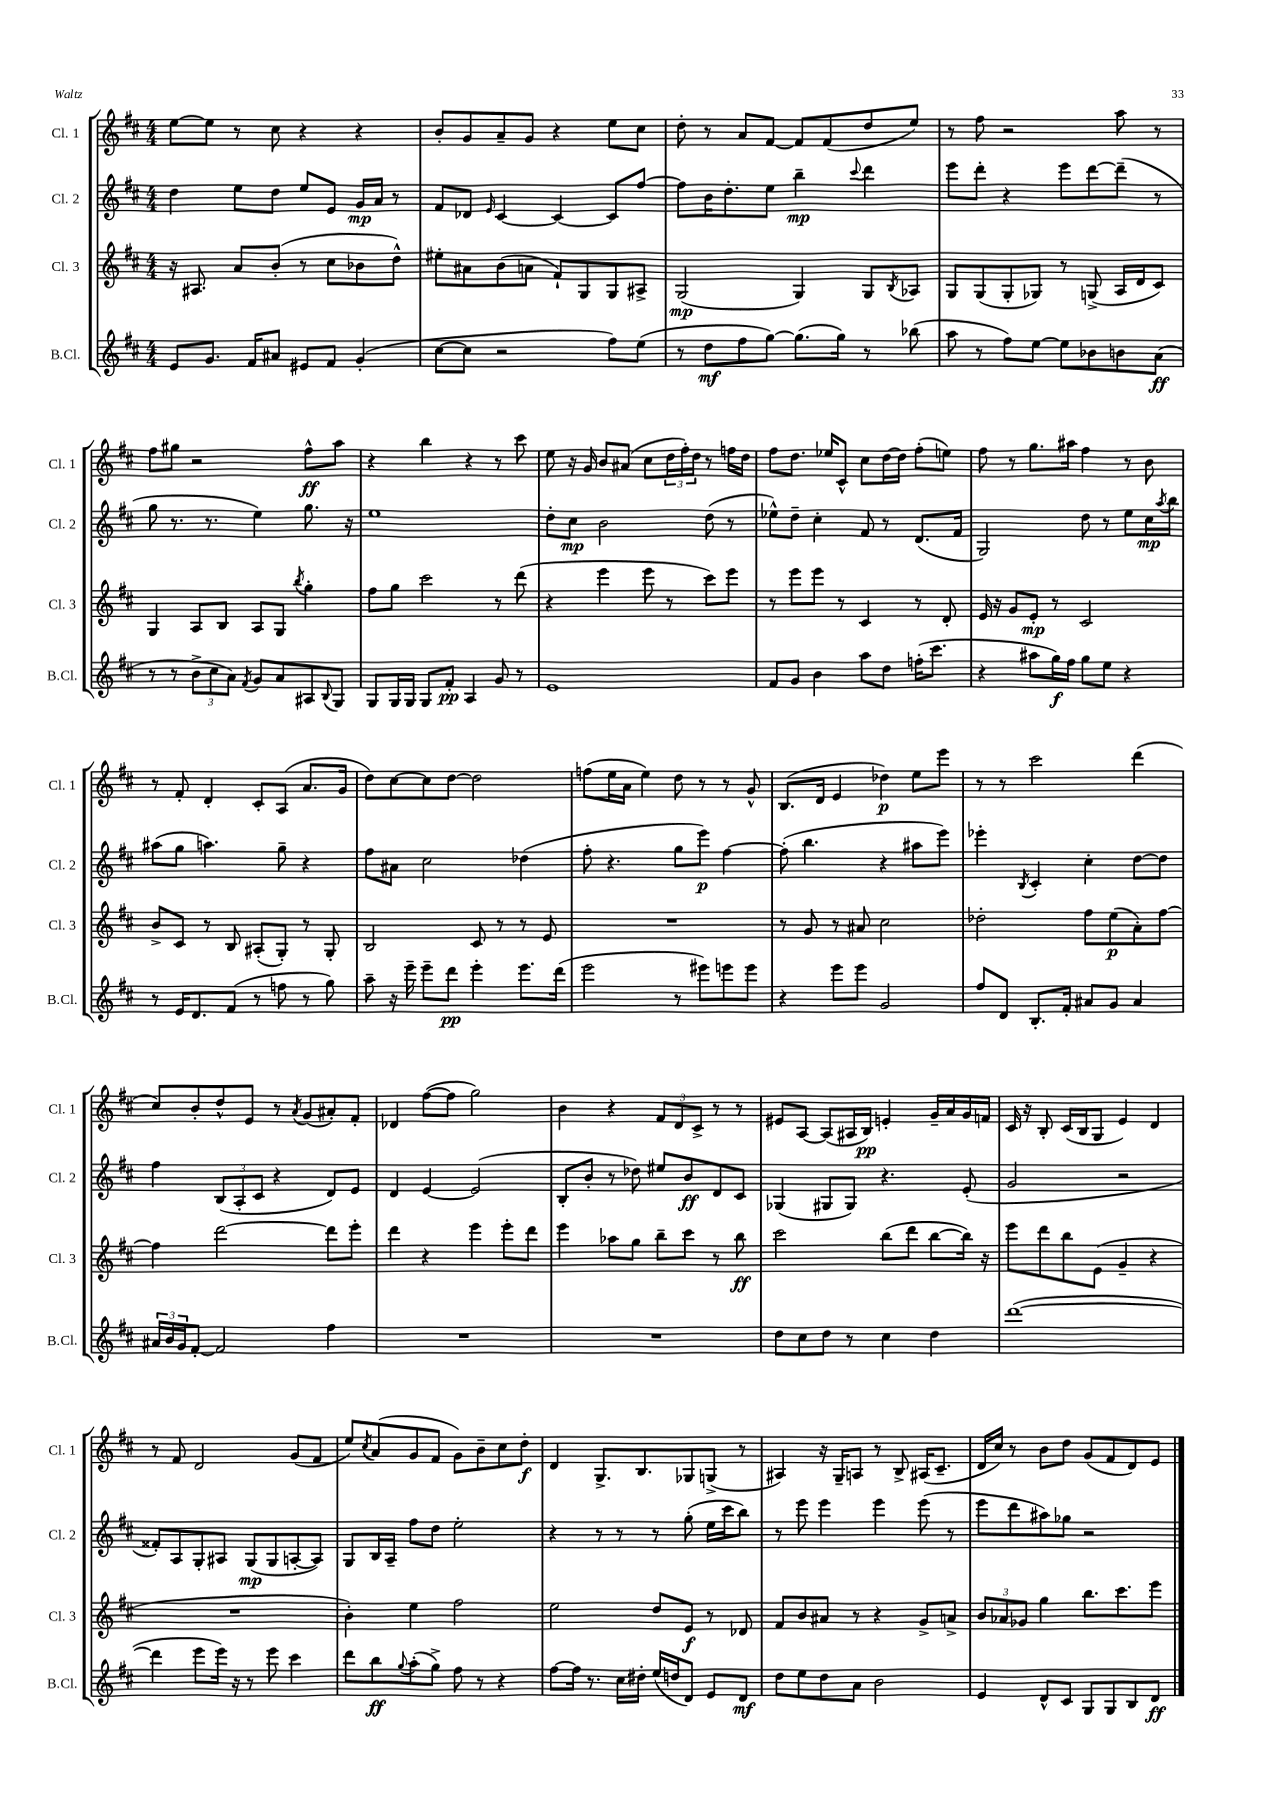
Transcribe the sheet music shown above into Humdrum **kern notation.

**kern	**kern	**kern	**kern
*staff4	*staff3	*staff2	*staff1
*clefG2	*clefG2	*clefG2	*clefG2
*k[f#c#]	*k[f#c#]	*k[f#c#]	*k[f#c#]
*M4/4	*M4/4	*M4/4	*M4/4
8e/L	16r	4dd\	[8ee\L
.	8.A#/	.	.
8.g/J	.	.	8ee\]J
.	8a/L	8ee\L	8r
16f#/LK	.	.	.
8a#/J	(8b'/J	8dd\J	8cc#\
8e#/L	8r	8ee/L	4r
8f#/J	8cc#\L	8e/J	.
(4g'/	8b-\	16g/LL	4r
.	.	16a/JJ	.
.	8dd^^\J)	8r	.
=	=	=	=
[8cc#\L	8ee#'\L	8f#/L	8b'/L
8cc#\]J	8a#\	8d-/J	8g/
.	.	16qqe/	.
2r	(8b\	[4c#/	8a~/
.	8a\J	.	8g/J
.	8f#`/L)	4c#/_	4r
.	8G/	.	.
8ff#\L)	8G/	8c#/]L	8ee\L
(8ee\J	8A#^/J	[8ff#/J	8cc#\J
=	=	=	=
8r	(2G/	8ff#\]L	8dd'\
8dd\L	.	16b\K	8r
.	.	8.dd'\	.
8ff#\	.	.	8a/L
[8gg\J)	.	8ee\J	[8f#/J
(8.gg\]L	4G/)	4bb~\	8f#/]L
.	.	.	(8f#/
16gg\Jk)	.	.	.
.	.	8qqccc#/	.
8r	8G/L	4ddd\	8dd/
.	8qB/	.	.
(8bb-\	8A-/J	.	8ee/J)
=	=	=	=
8aa\	8G/L	8eee\L	8r
8r	(8G/	8ddd'\J	8ff#\
8ff#\L)	8G'/	4r	2r
[8ee\J	8G-/J)	.	.
8ee\]L	8r	8eee\L	.
8b-\	(8G^/	[8ddd\	.
8b\	16A/LL	(8ddd~\]J	8aa\
.	16d/J	.	.
(8a\J	8c#/J)	8r	8r
=	=	=	=
8r	4G/	8gg\	8ff#\L
8r	.	8.r	8gg#\J
12b^\L	8A/L	.	2r
.	.	8.r	.
12cc#\	.	.	.
.	8B/J	.	.
12a\J)	.	.	.
8qf#/	.	.	.
8g/L	8A/L	4ee\)	.
8a/	8G/J	.	.
.	8qbb/	.	.
8A#/	4gg'\	8.gg\	8ff#^^\L
8qqB/	.	.	.
8G/J	.	.	8aa\J
.	.	16r	.
=	=	=	=
8G/L	8ff#\L	1ee	4r
16G/L	8gg\J	.	.
16G/JJ	.	.	.
8G/L	2ccc#\	.	4bb\
8f#'/J	.	.	.
4A/	.	.	4r
8g/	8r	.	8r
8r	(8ddd\	.	8ccc#\
=	=	=	=
1e	4r	8dd'\L	8ee\
.	.	8cc#\J	16r
.	.	.	16g/
.	4eee\	2b\	8b/L
.	.	.	(8a#/J
.	8eee\	.	8cc#\L
.	8r	.	24dd\L
.	.	.	24ff#'\)
.	.	.	24dd\JJ
.	8ccc#\L)	(8dd\	8r
.	8eee\J	8r	16ff\LL
.	.	.	16dd\JJ
=	=	=	=
8f#/L	8r	8ee-^^\L)	8ff#\L
8g/J	8eee\L	8dd~\J	8.dd\J
4b\	8eee\J	4cc#'\	.
.	.	.	16ee-/LK
.	8r	.	8c#^^/J
8aa\L	4c#/	8f#/	8cc#\L
8dd\J	.	8r	[16dd\L
.	.	.	16dd\]JJ
(16ff'\LK	8r	(8.d/L	(8ff#'\L
8.ccc#\J	.	.	.
.	8d'/	.	8ee\J)
.	.	16f#/Jk	.
=	=	=	=
4r	16e/	2G/)	8ff#\
.	16r	.	.
.	8g/L	.	8r
8aa#\L	8e'/J	.	8.gg\L
16gg\L)	8r	.	.
16ff#\JJ	.	.	16aa#\Jk
8gg\L	2c#/	8dd\	4ff#\
8ee\J	.	8r	.
4r	.	8ee\L	8r
.	.	16cc#\L	8b\
.	.	8qaa/	.
.	.	16bb\JJ	.
=	=	=	=
8r	8b^/L	(8aa#\L	8r
16e/LK	8c#/J	8gg\J	8f#'/
8.d/	.	.	.
.	8r	4.aa\)	4d'/
(8f#/J	8B/	.	.
8r	(8A#'/L	.	8c#'/L
8ff\	8G'/J)	8gg~\	(8A/J
8r	8r	4r	8.a/L
8gg\)	8G'/	.	.
.	.	.	16g/Jk
=	=	=	=
8aa~\	2B/	8ff#\L	8dd\L)
16r	.	8a#\J	[8cc#\
16eee~\	.	.	.
8eee~\L	.	2cc#\	8cc#\]
8ddd\J	.	.	[8dd\J
4eee'\	8c#/	.	2dd\]
.	8r	.	.
8.eee\L	8r	(4dd-\	.
.	8e/	.	.
(16ddd\Jk	.	.	.
=	=	=	=
2eee\	1r	8ff#'\	(8ff\L
.	.	4.r	16ee\L
.	.	.	16a\JJ
.	.	.	4ee\)
8r	.	8gg\L	8dd\
8eee#\L)	.	8eee\J)	8r
8eee\	.	[4ff#\	8r
8eee\J	.	.	8g^^/
=	=	=	=
4r	8r	(8ff#'\]	(8.B/L
.	8g/	4.bb\	.
.	.	.	16d/Jk
8eee\L	8r	.	4e/
8eee\J	8a#/	.	.
2g/	2cc#\	4r	4dd-\)
.	.	8aa#\L	8ee\L
.	.	8eee\J)	8eee\J
=	=	=	=
8ff#/L	2dd-'\	4eee-'\	8r
8d/J	.	.	8r
.	.	8qB/	.
8.B'/L	.	4c#'/	2ccc#\
16f#'/Jk	.	.	.
8a#/L	8ff#\L	4cc#'\	.
8g/J	(8ee\	.	.
4a#/	8a'\)	[8dd\L	(4ddd\
.	[8ff#\J	8dd\]J	.
=	=	=	=
24a#/LL	4ff#\]	4ff#\	8cc#/L)
24b/	.	.	.
24g/J	.	.	.
[8f#'/J	.	.	8b'/
2f#/]	[2ddd\	(12B/L	8dd^^/
.	.	12A'/	.
.	.	.	8e/J
.	.	12c#/J	.
.	.	4r	8r
.	.	.	8qa/
.	.	.	(8g/L
4ff#\	8ddd\]L	8d/L)	8a#'/)
.	8eee'\J	8e/J	8f#'/J
=	=	=	=
1r	4ddd\	4d/	4d-/
.	4r	[4e/	([8ff#\L
.	.	.	8ff#\]J
.	4eee\	(2e/]	2gg\)
.	8eee'\L	.	.
.	8ddd\J	.	.
=	=	=	=
1r	4eee\	8B'/L	4b\
.	.	8b'/J	.
.	8aa-\L	8r	4r
.	8gg\J	8dd-\)	.
.	8bb~\L	8ee#/L	12f#/L
.	.	.	12d/
.	8ccc#\J	8b/	.
.	.	.	12c#^/J
.	8r	8d/	8r
.	8bb\	8c#/J	8r
=	=	=	=
8dd\L	2ccc#\	(4G-/	8e#/L
8cc#\	.	.	[8A/J
8dd\J	.	8G#/L	(8A/]L
8r	.	8G#/J)	16A#/L
.	.	.	16B/JJ)
4cc#\	(8bb\L	4.r	4e'/
.	8ddd\J	.	.
4dd\	[8bb\L	.	16g~/LL
.	.	.	16a/
.	16bb\]Jk)	(8e'/	16g/
.	16r	.	16f/JJ
=	=	=	=
([1ddd	8eee\L	2g/	16c#/
.	.	.	16r
.	8ddd\	.	8B'/
.	8bb\	.	(16c#/LL
.	.	.	16B/J
.	(8e\J	.	8G/J
.	4g~/	2r	4e/)
.	4r	.	4d/
=	=	=	=
4ddd\]	1r	8f##'/L)	8r
.	.	8A/	8f#/
8eee\L	.	8G'/	2d/
16eee\Jk)	.	8A#/J	.
16r	.	.	.
8r	.	(8G/L	.
8eee\	.	8G/	.
4ccc#\	.	[8A'/	(8g/L
.	.	8A/]J)	8f#/J
=	=	=	=
8ddd\L	4b'\)	8G/L	8ee/L)
.	.	.	8qcc#/
8bb\	.	16B/L	(8a/
.	.	16A~/JJ	.
8qqgg/	.	.	.
(8aa'\	4ee\	8ff#\L	8g/
8gg^\J)	.	8dd\J	8f#/J
8ff#\	2ff#\	2ee'\	8g\L)
8r	.	.	8b~\
4r	.	.	8cc#\
.	.	.	8dd'\J
=	=	=	=
[8ff#\L	2ee\	4r	4d/
16ff#\]Jk	.	.	.
8.r	.	.	.
.	.	8r	8.G^/L
16cc#\LL	.	8r	.
16dd#'\JJ	.	.	8.B/
(16ee/LL	8dd/L	8r	.
16dd/J	.	.	.
8d/J)	8e/J	(8gg'\	8G-/
8e/L	8r	16ee\LL	(8G^/J
.	.	16ccc#\J	.
8d/J	8d-/	8bb\J)	8r
=	=	=	=
8dd\L	8f#/L	8r	4A#/)
8ee\	8b/	8eee\	.
8dd\	8a#/J	4eee\	16r
.	.	.	16G~/LK
8a\J	8r	.	8A/J
2b\	4r	4eee\	8r
.	.	.	8B^/
.	8g^/L	(8eee\	(16A#/LK
.	.	.	8.c#~/J
.	8a^/J	8r	.
=	=	=	=
4e/	12b/L	8eee\L	16d/LL
.	.	.	16cc#/JJ)
.	12a-/	.	.
.	.	8ddd\	8r
.	12g-/J	.	.
8d^^/L	4gg\	8aa#\)	8b\L
8c#/J	.	8gg-\J	8dd\J
8G/L	8.bb\L	2r	(8g/L
8G/	.	.	8f#/
.	8.ccc#\	.	.
8B/	.	.	8d/)
8d/J	8eee\J	.	8e/J
==	==	==	==
*-	*-	*-	*-
